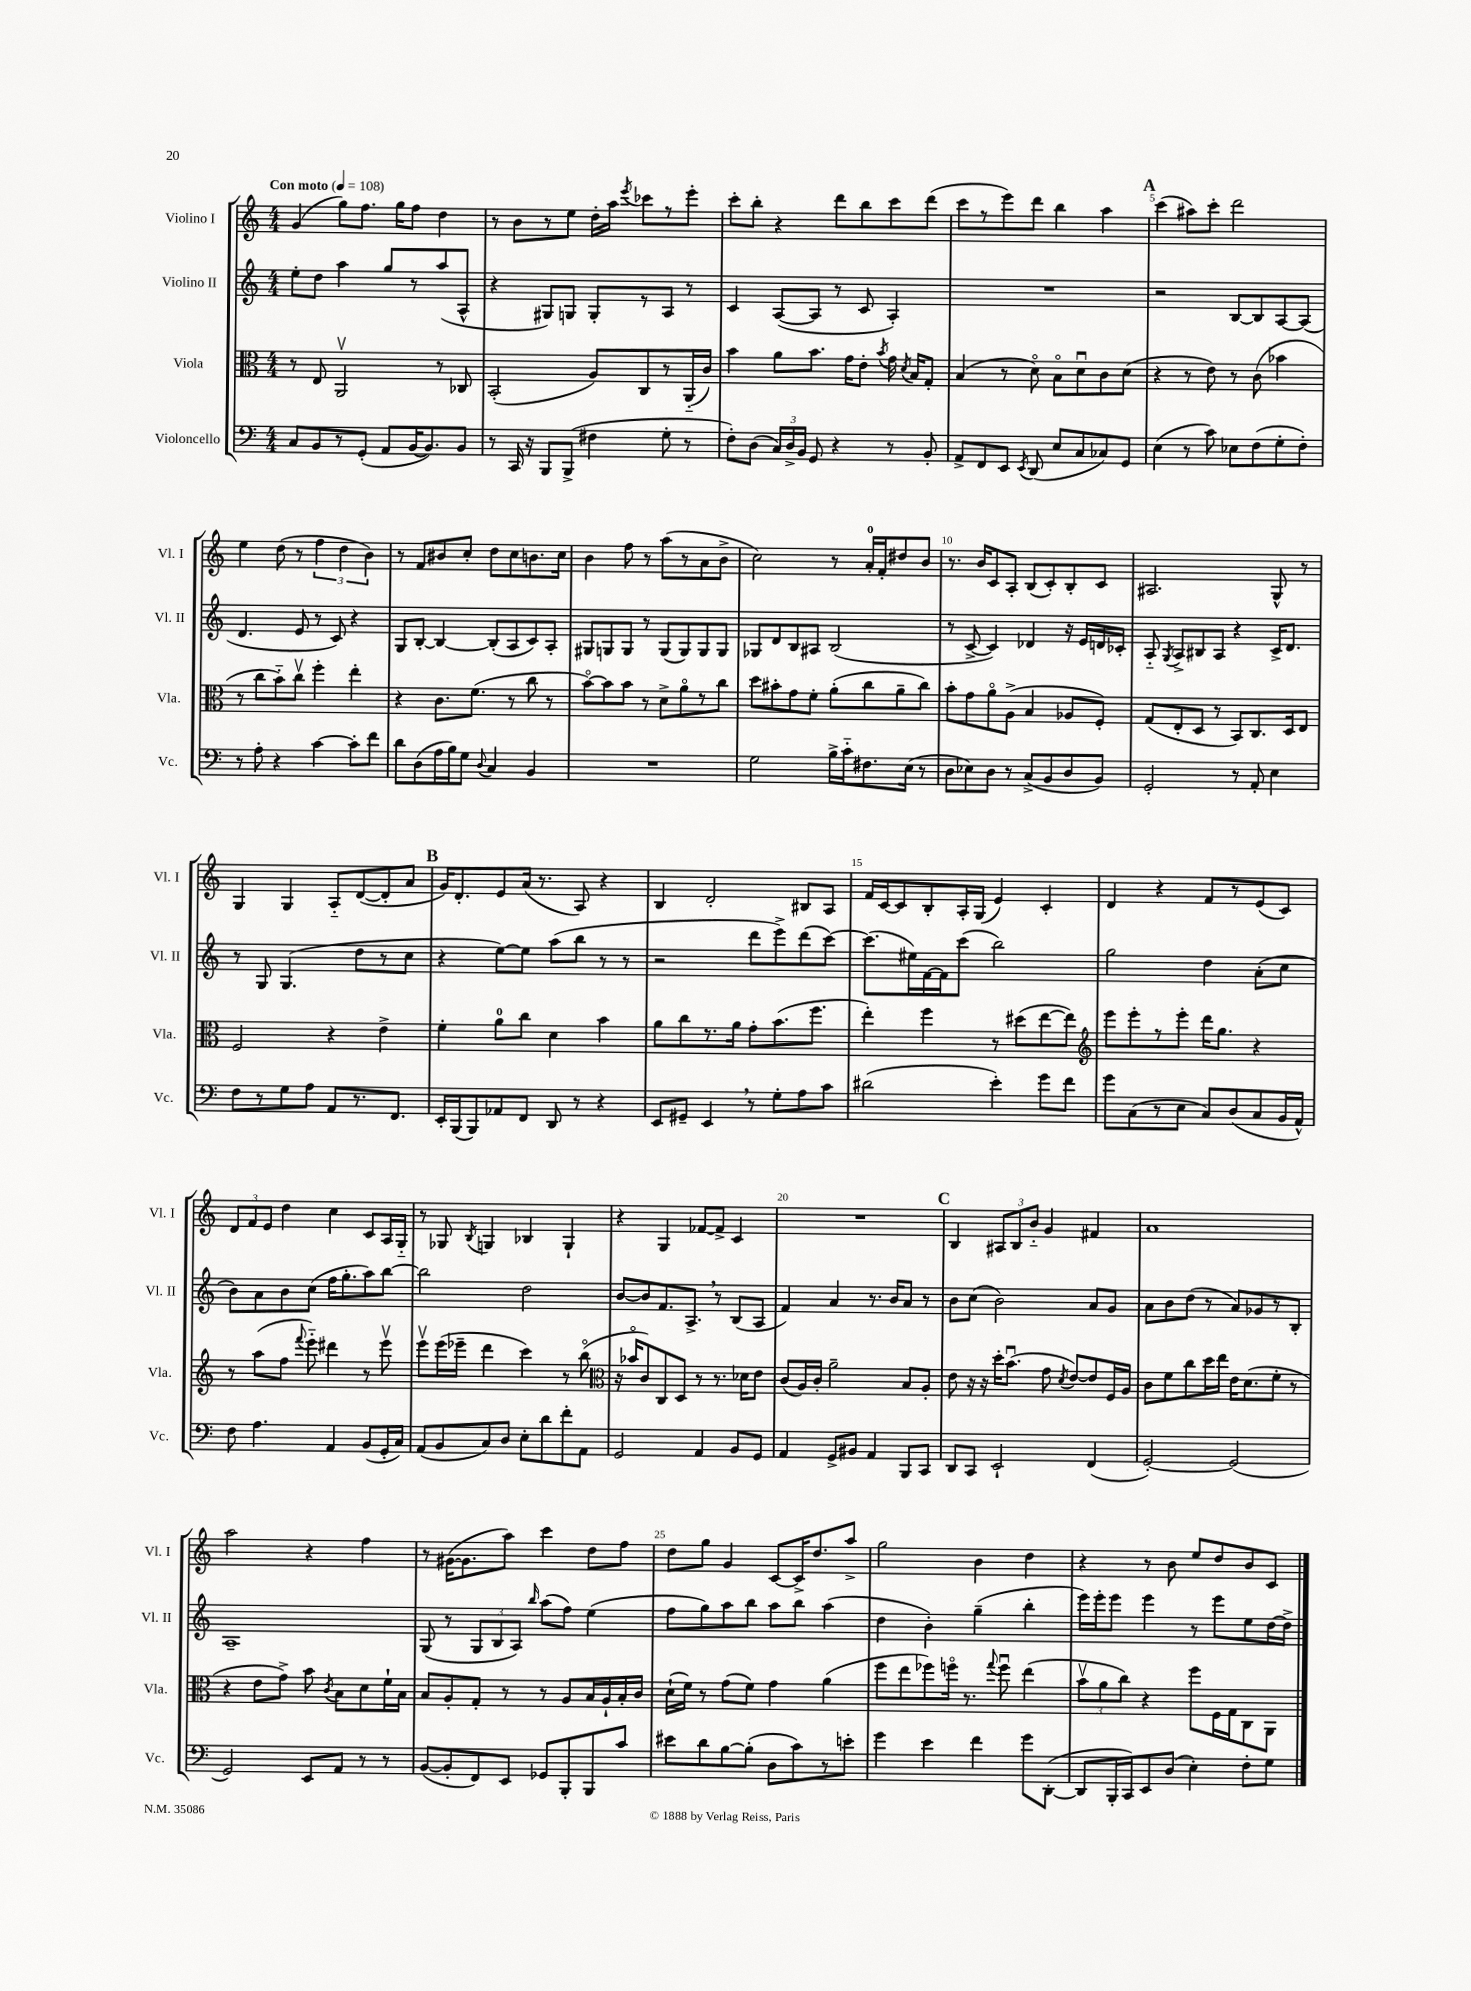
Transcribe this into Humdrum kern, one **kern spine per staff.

**kern	**kern	**kern	**kern
*part4	*part3	*part2	*part1
*staff4	*staff3	*staff2	*staff1
*I"Violoncello	*I"Viola	*I"Violino II	*I"Violino I
*I'Vc.	*I'Vla.	*I'Vl. II	*I'Vl. I
*clefF4	*clefC3	*clefG2	*clefG2
*k[]	*k[]	*k[]	*k[]
*M4/4	*M4/4	*M4/4	*M4/4
*MM108	*MM108	*MM108	*MM108
=1	=1	=1	=1
!	!	!	!LO:TX:a:B:t=Con moto
8C/L	8r	8ee'\L	(4g/
8BB/	8E/	8dd\J	.
8r	2AAv/	4aa\	8gg\L)
(8GG'/J	.	.	8.ff\J
8AA/L	.	8gg/L	.
.	.	.	16gg\KL
[16BB/K	.	8r	8ff\J
8.BB/])	.	.	.
.	8r	(8aa/	4dd\
8BB/J	8C-X/	8A^^/J	.
=2	=2	=2	=2
8r	(2BB'/	4r	8r
16CC/	.	.	8b\L
16r	.	.	.
8BBB/L	.	8G#X/L)	8r
(8BBB^/J	.	8Gn/J	8ee\J
4F#X\	8A/L)	8G'/L	16dd'\LL
.	.	.	16aa\JJ
.	.	.	8qeee/
.	8C/	8r	8ccc-X\L
8G'\	8r	8A/J	8r
8r	(16AA/L	8r	8eee'\J
.	16c/JJ)	.	.
=3	=3	=3	=3
8F'\L)	4b\	4c/	8ccc'\L
(8D\J	.	.	8bb'\J
24C/LL)	8a\L	([8A/L	4r
24D^/	.	.	.
24BB/JJ	.	.	.
8GG/	8.b\J	8A/J]	.
4r	.	8r	8ddd\L
.	16g\KL	.	.
.	8e'\J	8c/	8bb\
.	8qb/	.	.
8r	16g\	4A'/)	8ccc\
.	8qd/	.	.
.	16B/KL	.	.
8BB'/	8G'/J	.	(8ddd\J
=4	=4	=4	=4
8AA^/L	(4B/	1r	8ccc\L
8FF/	.	.	8r
8EE/J	8r	.	8eee\)
8qEE/	.	.	.
(8DD/	8d\)	.	8ddd\J
8E/L	8B\L	.	4bb\
8C/	8du\	.	.
8C-X/)	8c\	.	4aa\
8GG/J	(8d\J	.	.
!!LO:REH:place=s1:t=A
=5	=5	=5	=5
(4E\	4r	2r	(4ccc\
8r	8r	.	8aa#X\L)
8c\)	8e\)	.	8ccc'\J
8E-X\L	8r	[8B/L	2ddd\
(8F\	(8c\	8B/]	.
8G'\	4b-X\	[8A/	.
8F'\J)	.	(8A/J]	.
!!LO:LB:g=z
=6	=6	=6	=6
8r	8r	4.d/	4ee\
8A'\	8cc\L	.	.
4r	8b\)	.	(8dd\
.	8ccv\J	8e/	8r
[4c\	4ff'\	8r	6ff\
.	.	8c/)	.
.	.	.	6dd\
8c'\L]	4ee'\	4r	.
.	.	.	6b\)
8f\J	.	.	.
=7	=7	=7	=7
8d\L	4r	8G/L	8r
(8D\	.	[8B'/J	8f/L
16A\L	8.c\L	4B/_	8b#X/
16B\J)	.	.	.
8G\J	.	.	8cc'/J
.	(8.f\J	.	.
8qqD/	.	.	.
4C/	.	(8B'/L]	8dd\L
.	8r	8A/	8cc\
4BB/	8cc\	8c/)	8.bn\
.	8r	8A'/J	.
.	.	.	16cc\Jk
=8	=8	=8	=8
1r	[8b\L)	8G#X/L	4b\
.	8b\]	8Gn/	.
.	8b\J	8G/J	8ff\
.	8r	8r	8r
.	8d^\L	(8G/L	(8aa\L
.	8a\	8G/)	8r
.	8r	8G/	8a\
.	8cc\J	8G/J	8b^\J
=9	=9	=9	=9
2G\	8dd\L	8G-X/L	2cc\)
.	8b#X'\	8d/	.
.	8g\	8B/	.
.	8f'\J	8A#X/J	.
16B^\LL	(8a'\L	(2B/	8r
16c\J	.	.	.
8.F#X\	8cc\	.	16a'/LL
.	.	.	16f'/J
.	8a~\	.	8dd#X/
(16E\Jk	.	.	.
8r	8cc\J)	.	8b/J
=10	=10	=10	=10
8D\L	8b'\L	8r	8.r
8E-X\)	8g\	[8c^/	.
.	.	.	16b/KL
8D\J	8a\	4c/])	8c/
8r	(8A^\J	.	8A'/J
(8C^/L	4B/	4d-X/	(8B/L
8BB/	.	.	8c'/)
8D/	8A-X/L	16r	8B'/
.	.	16e/LL	.
8BB/J)	8F'/J)	16dn/	8c/J
.	.	16c-X'/JJ	.
=11	=11	=11	=11
2GG'/	(8G/L	8A/	2.A#X/
.	.	8qG/	.
.	8E'/	8A^/L	.
.	8D/J	8B#X/	.
.	8r	8A/J	.
8r	8BB/L)	4r	.
8AA'/	8.C/	.	.
4E\	.	16c^/KL	8G^^/
.	16D/k	8.d/J	.
.	8E/J	.	8r
!!LO:LB:g=z
=12	=12	=12	=12
8F\L	2F/	8r	4G/
8r	.	8G/	.
8G\	.	(4.G/	4G/
8A\J	.	.	.
8AA/L	4r	.	8A/L
8.r	.	8dd\L	([8d/
.	4e^\	8r	8d'/]
8.FF/J	.	.	.
.	.	8cc\J	8a/J
!!LO:REH:place=s1:t=B
=13	=13	=13	=13
16EE'/LL	4f'\	4r	16g/KL)
(16BBB/J	.	.	8.d'/
8BBB/)	.	.	.
8AA-X/	8a\L	[8ee\L)	8e/
8FF/J	8cc\J	8ee\J]	(16a/Jk
.	.	.	8.r
8DD/	4d\	(8aa\L	.
8r	.	8bb\J	8A/)
4r	4b\	8r	4r
.	.	8r	.
=14	=14	=14	=14
8EE/L	8a\L	2r	4B/
8GG#X~/J	8cc\	.	.
4EE,/	8.r	.	2d'/
.	16a\Jk	.	.
8r	8g'\L	8ddd\L	.
8G'\L	(8.b\	8eee^\)	.
8A\	.	(8ddd\	8B#X/L
.	8.ff\J	.	.
8c\J	.	[8ccc\J)	8A/J
=15	=15	=15	=15
(2d#X\	4ee'\)	(8.ccc\L]	16f/LL
.	.	.	[16c/J
.	.	.	8c/]
.	.	16ee#X\L)	.
.	4ff\	[16f\	8B'/
.	.	16f\J]	.
.	.	(8ccc\J	16A'/L
.	.	.	(16G/JJ
4e'\)	8r	2bb\)	4e/)
.	(8dd#X\L	.	.
8g\L	[8ee\	.	4c'/
8f\J	8ee\J])	.	.
=16	=16	=16	=16
*	*clefG2	*	*
8g\L	8eee\L	2gg\	4d/
(8C\	8eee'\	.	.
8r	8r	.	4r
8E\J	8eee'\J	.	.
8C/L)	16ddd\KL	4dd\	8f/L
.	8.gg\J	.	.
(8D/	.	.	8r
8C/	4r	(8a'\L	(8e/
16BB/L	.	8cc\J	8c/J)
16AA^^/JJ)	.	.	.
!!LO:LB:g=z
=17	=17	=17	=17
8F\	8r	8b\L)	12d/L
.	.	.	12f/
4.A\	(8aa\L	8a\	.
.	.	.	12e/J
.	8ff\J	8b\	4dd\
.	8qqfff/	.	.
.	8eee\)	(8cc\J	.
4AA/	4ddd#X\	16ff\KL	4cc\
.	.	8.gg'\	.
(8BB/L	8r	8aa\)	8c/L
16GG'/L	8eeev\	[8bb\J	16A/L
16C/JJ)	.	.	16G/JJ
=18	=18	=18	=18
(8AA/L	8eeev\L	2bb\]	8r
8BB/	(16eee\L	.	8G-X/
.	16eee-X~\JJ	.	.
.	.	.	8qB/
8C/)	4ddd\	.	4Gn/
8D/J	.	.	.
8E'\L	4ccc\)	2dd\	4B-X/
8d\	.	.	.
8f'\	8r	.	4G`/
8AA\J	(8bb\	.	.
=19	=19	=19	=19
*	*clefC3	*	*
2GG/	16r	[8b/L	4r
.	16b-X/KL	.	.
.	8c/)	8b/]	.
.	8C/	8.f/	4G/
.	8D/J	.	.
.	.	8.A^,/J	.
4AA/	8r	.	[8f-X/L
.	8.r	8r	8f-^/J]
8BB/L	.	(8B/L	4c/
.	16d-X\KL	.	.
8GG/J	8e\J	8A/J	.
=20	=20	=20	=20
4AA/	(8c/L	4f/)	1r
.	16A/L)	.	.
.	16c'/JJ	.	.
8GG^/L	2a~\	4a/	.
8BB#X/J	.	.	.
4AA/	.	8.r	.
.	.	16b/KL	.
8BBB/L	8B/L	8a/J	.
8CC/J	8A'/J	8r	.
!!LO:REH:place=s1:t=C
=21	=21	=21	=21
8DD/L	8e\	8b\L	4B/
8CC/J	16r	(8cc\J	.
.	16r	.	.
2EE`/	16dd'\KL	2b\)	12A#X/L
.	(8.bu\J	.	.
.	.	.	12B/
.	.	.	12b/J
.	8g\	.	4g/
.	8qd/	.	.
.	[8e/L)	.	.
(4FF/	8e/]	8a/L	4f#X/
.	16F/L	8g/J	.
.	16A/JJ	.	.
=22	=22	=22	=22
[2GG'/)	8c\L	8a\L	1a
.	8f\	8b\	.
.	8cc\	(8dd\J	.
.	16dd\L	8r	.
.	16ee\JJ	.	.
(2GG/]	16e\KL	8a/L)	.
.	(8.d\	.	.
.	.	8g-X/	.
.	8f'\J	8r	.
.	8r	8B'/J	.
!!LO:LB:g=z
=23	=23	=23	=23
2GG/)	4r	1A~	2aa\
.	8e\L	.	.
.	8g^\J)	.	.
8EE/L	8b\	.	4r
.	8qc/	.	.
8AA/J	8B\L	.	.
8r	8d\	.	4ff\
8r	16f`\L	.	.
.	16B\JJ	.	.
=24	=24	=24	=24
([8BB/L	8B/L	(8G/	8r
8BB'/]	8A'/	8r	([16g#X\KL
.	.	.	8.g#\]
8FF/)	8G'/J	12G/L	.
.	.	12B/	.
8EE/J	8r	.	8aa\J)
.	.	12A/J)	.
.	.	16qqbb/	.
8GG-X/L	8r	(8aa\L	4ccc\
8BBB'/	8A/L	8ff\J)	.
8BBB/	16B/L	(4ee\	8dd\L
.	16A`/	.	.
8c/J	16B'/	.	8ff\J
.	16c/JJ	.	.
=25	=25	=25	=25
8e#X\L	(16d`\LL	8ff\L	8dd\L
.	16f\JJ)	.	.
8d\	8r	8gg\)	8gg\J
[8B\	(8g\L	8aa\	4g/
(8B'\J]	8f\J)	8bb\J	.
8D\L	4g\	8aa\L	[8c/L
8c\)	.	8bb\J	16c^/K]
.	.	.	8.dd/
8r	(4a\	(4aa\	.
8en'\J	.	.	8aa^/J
=26	=26	=26	=26
4g\	8ff\L	4dd\	2gg\
.	8ee\	.	.
4e\	8ff-X\)	4b'\)	.
.	16ffn\Jk	.	.
.	8.r	.	.
4f\	.	(4gg~\	4b\
.	8qqgg/	.	.
.	8ffu\	.	.
8g\L	(4ee\	4bb'\	4dd\
([8DD'\J	.	.	.
=27	=27	=27	=27
8DD/L]	12bv\L	16eee\LL)	4r
.	.	16eee'\J	.
.	12a\	.	.
16BBB'/L	.	8eee\J	.
.	12cc\J)	.	.
16CC/J)	.	.	.
8EE/	4r	4eee\	8r
(8D/J	.	.	8b\
4E'\)	8ff\L	8r	8ee/L
.	16F\L	8eee\L	8dd/
.	16G\J	.	.
8F'\L	8C\	8ee\	8b/
8G\J	8AA\J	[16dd\L	8c/J
.	.	16dd^\JJ]	.
==	==	==	==
*-	*-	*-	*-
